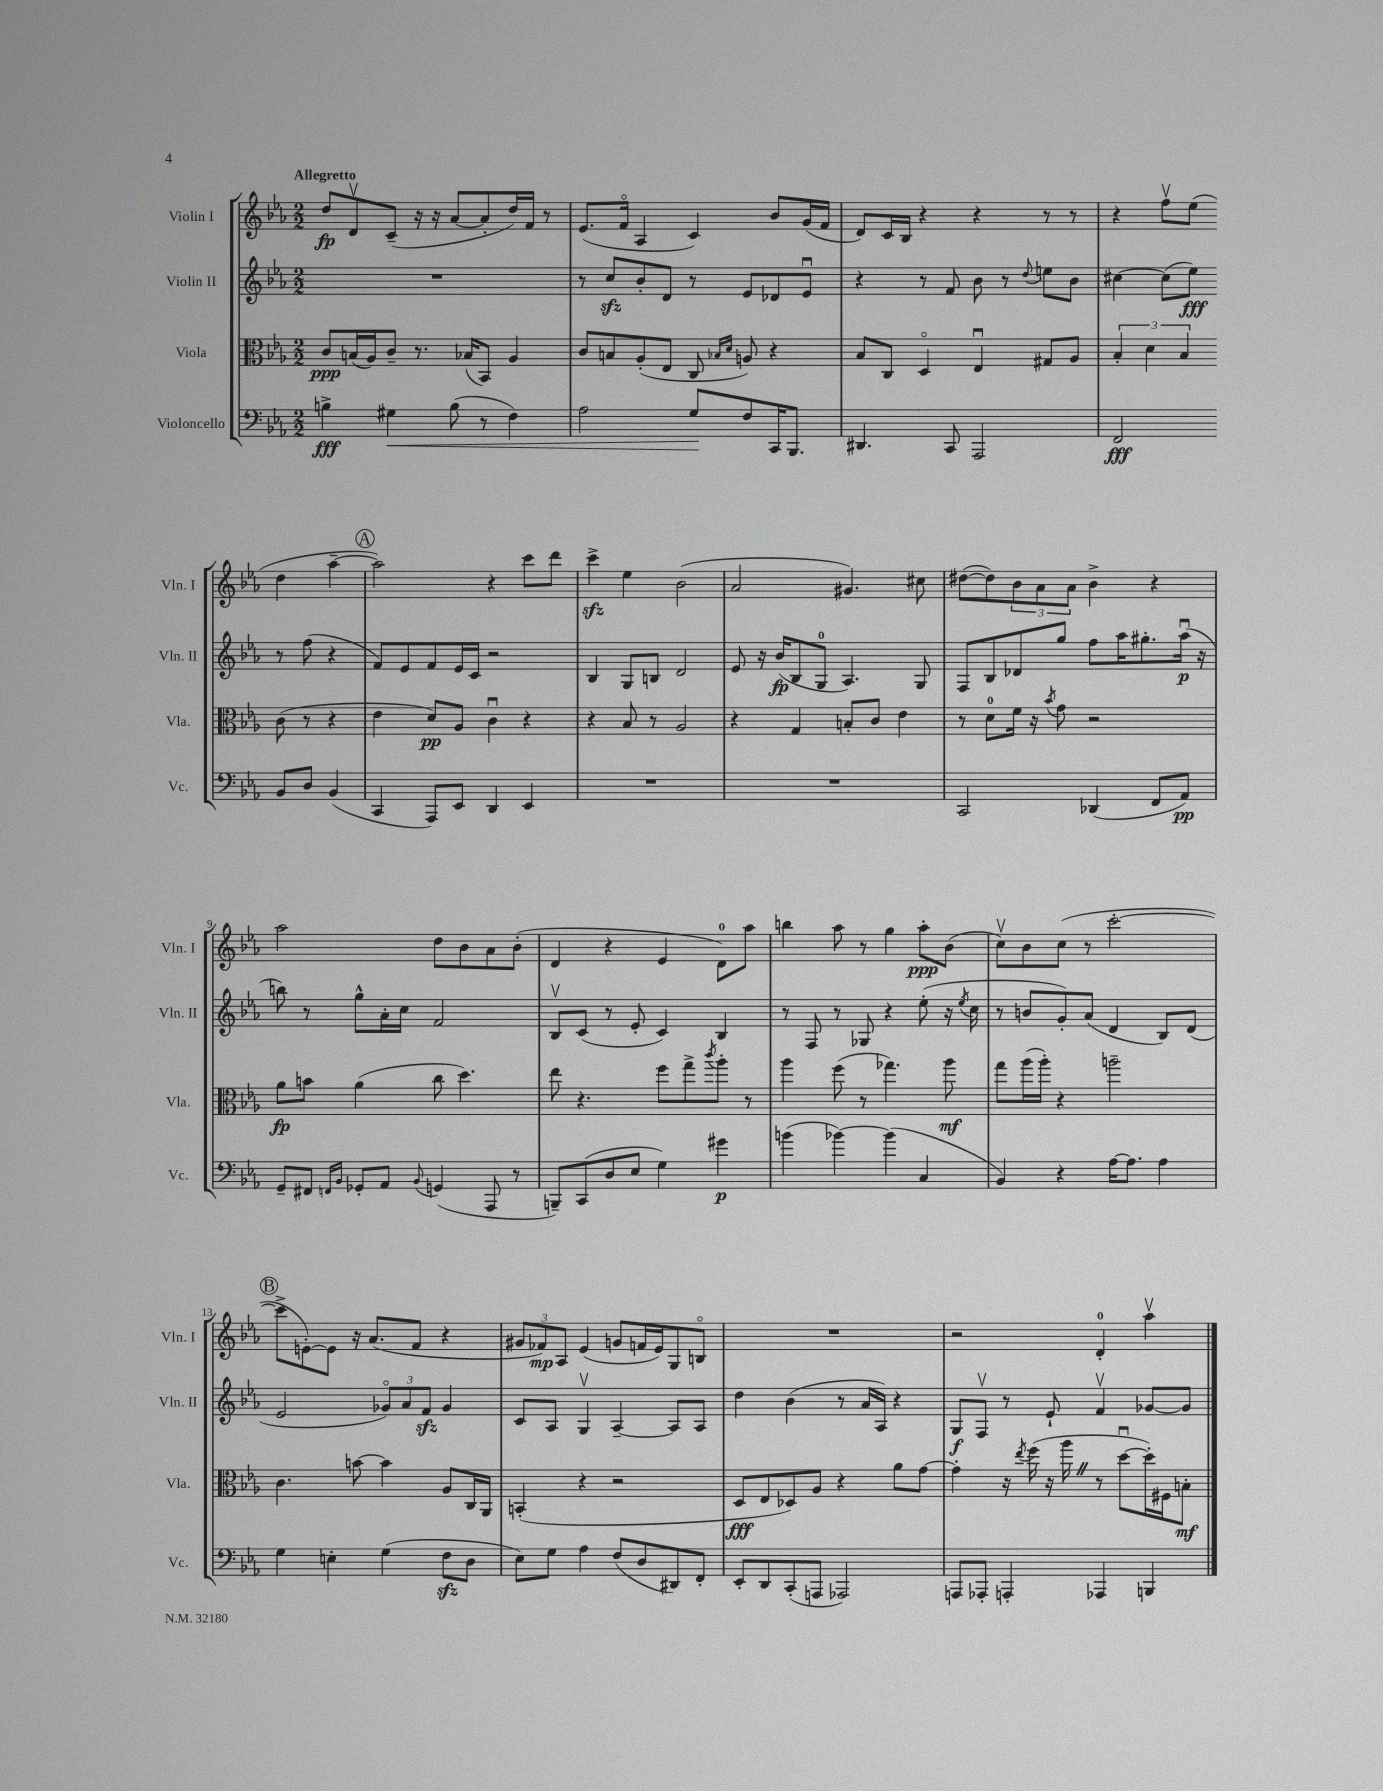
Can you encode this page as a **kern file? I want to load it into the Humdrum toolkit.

**kern	**dynam	**kern	**dynam	**kern	**dynam	**kern	**dynam
*part4	*part4	*part3	*part3	*part2	*part2	*part1	*part1
*staff4	*staff4	*staff3	*staff3	*staff2	*staff2	*staff1	*staff1
*I"Violoncello	*	*I"Viola	*	*I"Violin II	*	*I"Violin I	*
*I'Vc.	*	*I'Vla.	*	*I'Vln. II	*	*I'Vln. I	*
*clefF4	*	*clefC3	*	*clefG2	*	*clefG2	*
*k[b-e-a-]	*	*k[b-e-a-]	*	*k[b-e-a-]	*	*k[b-e-a-]	*
*M2/2	*	*M2/2	*	*M2/2	*	*M2/2	*
=1	=1	=1	=1	=1	=1	=1	=1
!	!	!	!	!	!	!LO:TX:a:B:t=Allegretto	!
4Bn^\	fff	8c/L	ppp	1r	.	8dd/L	fp
.	.	(16Bn/L	.	.	.	8dv/	.
.	.	16A-/J)	.	.	.	.	.
!	!LO:HP:b	!	!	!	!	!	!
4G#X\	<	8c~/J	.	.	.	(8c~/J	.
.	.	8.r	.	.	.	16r	.
.	.	.	.	.	.	16r	.
(8B\	.	.	.	.	.	[8a-/L	.
.	.	(16B-X/KL	.	.	.	.	.
8r	.	8BB-/J)	.	.	.	8a-'/]	.
4F\)	.	4A-/	.	.	.	16dd/L)	.
.	.	.	.	.	.	16f/JJ	.
.	.	.	.	.	.	8r	.
=2	=2	=2	=2	=2	=2	=2	=2
2A-\	.	8c/L	.	8r	.	(8.e-/L	.
.	.	8Bn/	.	8cczz/L	.	.	.
.	.	.	.	.	.	16f/Jk	.
.	.	(8A-'/	.	8b-'/	.	4A-/	.
.	.	8E-/J	.	8d/J	.	.	.
8G/L	.	8C/	.	8r	.	4c/)	.
.	.	16qqB-X/LL	.	.	.	.	.
.	.	16qqd/JJ	.	.	.	.	.
8F/	[	8An/)	.	8e-/L	.	.	.
16CC/K	.	4r	.	8d-X/	.	8b-/L	.
8.BBB-/J	.	.	.	.	.	.	.
.	.	.	.	8e-u/J	.	(16g/L	.
.	.	.	.	.	.	16f/JJ	.
=3	=3	=3	=3	=3	=3	=3	=3
4.DD#X/	.	8B-/L	.	4r	.	8d/L)	.
.	.	8C/J	.	.	.	16c/L	.
.	.	.	.	.	.	16B-/JJ	.
.	.	4D/	.	8r	.	4r	.
8CC/	.	.	.	8f/	.	.	.
2AAA-/	.	4E-u/	.	8b-\	.	4r	.
.	.	.	.	8r	.	.	.
.	.	.	.	8qqdd/	.	.	.
.	.	8G#X/L	.	8een\L	.	8r	.
.	.	8A-/J	.	8b-\J	.	8r	.
=4	=4	=4	=4	=4	=4	=4	=4
2FF/	fff	6B-'/	.	[4cc#X\	.	4r	.
.	.	6d\	.	.	.	.	.
.	.	.	.	(8cc#\L]	.	8ffv\L	.
.	.	6B-/	.	.	.	.	.
.	.	.	.	8ee-\J)	fff	(8ee-\J	.
8BB-/L	.	(8c\	.	8r	.	4dd\	.
8D/J	.	8r	.	(8ff\	.	.	.
(4BB-/	.	4r	.	4r	.	[4aa-~\	.
!!LO:LB:g=z
!!LO:REH:place=s1:t=A
=5	=5	=5	=5	=5	=5	=5	=5
4CC/	.	4e-\	.	8f/L)	.	2aa-\])	.
.	.	.	.	8e-/	.	.	.
8AAA-/L)	.	8d/L)	pp	8f/	.	.	.
8EE-/J	.	8A-/J	.	16e-/L	.	.	.
.	.	.	.	16c/JJ	.	.	.
4DD/	.	4cu\	.	2r	.	4r	.
4EE-/	.	4r	.	.	.	8ccc\L	.
.	.	.	.	.	.	8ddd\J	.
=6	=6	=6	=6	=6	=6	=6	=6
1r	.	4r	.	4B-/	.	4ccczz^\	.
.	.	8B-/	.	8G/L	.	4ee-\	.
.	.	8r	.	8Bn/J	.	.	.
.	.	2A-/	.	2d/	.	(2b-\	.
=7	=7	=7	=7	=7	=7	=7	=7
1r	.	4r	.	8e-/	.	2a-/	.
.	.	.	.	16r	.	.	.
.	.	.	.	(16b-/KL	fp	.	.
.	.	4G/	.	8B-/	.	.	.
.	.	.	.	8G/J	.	.	.
.	.	8Bn'/L	.	4.A-/)	.	4.g#X/)	.
.	.	8c/J	.	.	.	.	.
.	.	4e-\	.	.	.	.	.
.	.	.	.	8G/	.	8cc#X\	.
=8	=8	=8	=8	=8	=8	=8	=8
2CC/	.	8r	.	8F/L	.	([8dd#X\L	.
.	.	8d\L	.	8B-/	.	8dd#\])	.
.	.	16f\Jk	.	8d-X/	.	12b-\	.
.	.	16r	.	.	.	.	.
.	.	.	.	.	.	12a-\	.
.	.	8qb-/	.	.	.	.	.
.	.	8g\	.	8gg/J	.	.	.
.	.	.	.	.	.	12a-\J	.
(4DD-X/	.	2r	.	8ff\L	.	4b-^\	.
.	.	.	.	16aa-\K	.	.	.
.	.	.	.	8.gg#X'\	.	.	.
8FF/L	.	.	.	.	.	4r	.
8AA-/J)	pp	.	.	(16aa-u\Jk	p	.	.
.	.	.	.	16r	.	.	.
!!LO:LB:g=z
=9	=9	=9	=9	=9	=9	=9	=9
8GG~/L	.	8a-\L	fp	8bbn\)	.	2aa-\	.
8FF#X/J	.	8bn\J	.	8r	.	.	.
16qqFFn/LL	.	.	.	.	.	.	.
16qqBB-/JJ	.	.	.	.	.	.	.
8GG-X'/L	.	(4a-\	.	8gg^^\L	.	.	.
8AA-/J	.	.	.	16a-'\L	.	.	.
.	.	.	.	16cc\JJ	.	.	.
8qqBB-/	.	.	.	.	.	.	.
(4GGn/	.	8cc\	.	2f/	.	8dd\L	.
.	.	4.dd\)	.	.	.	8b-\	.
8AAA-/	.	.	.	.	.	8a-\	.
8r	.	.	.	.	.	(8b-'\J	.
=10	=10	=10	=10	=10	=10	=10	=10
8BBBn~/L)	.	8ee-\	.	8B-v/L	.	4d/	.
(8CC/	.	4.r	.	(8c/J	.	.	.
8D/	.	.	.	8r	.	4r	.
8E-/J	.	.	.	8e-'/	.	.	.
4G\)	.	8ff\L	.	4c/)	.	4e-/	.
.	.	8gg^\	.	.	.	.	.
.	.	8qccc/	.	.	.	.	.
4g#X\	p	8aa-'\J	.	4B-/	.	8d\L)	.
.	.	8r	.	.	.	8aa-\J	.
=11	=11	=11	=11	=11	=11	=11	=11
(4bn\	.	4aa-\	.	8r	.	4bbn\	.
.	.	.	.	8F/	.	.	.
[4b-X\)	.	(8ff\	.	8r	.	8aa-\	.
.	.	8r	.	8G-X/	.	8r	.
(4b-\]	.	4.gg-X\)	.	4r	.	4gg\	.
4C/	.	.	.	(8ee-'\	.	8aa-'\L	ppp
.	.	8aa-\	mf	16r	.	(8b-\J	.
.	.	.	.	8qee-/	.	.	.
.	.	.	.	16cc\	.	.	.
=12	=12	=12	=12	=12	=12	=12	=12
4BB-/)	.	8gg\L	.	8r	.	8ccv\L)	.
.	.	(16aa-\L	.	8bn/L	.	8b-\	.
.	.	16aa-'\JJ)	.	.	.	.	.
4r	.	4r	.	8g'/)	.	(8cc\J	.
.	.	.	.	(8a-/J	.	8r	.
[16A-\KL	.	2aan~\	.	4d/	.	[2ccc'\	.
8.A-\J]	.	.	.	.	.	.	.
4A-\	.	.	.	8B-/L)	.	.	.
.	.	.	.	(8d/J	.	.	.
!!LO:LB:g=z
!!LO:REH:place=s1:t=B
=13	=13	=13	=13	=13	=13	=13	=13
4G\	.	4.c\	.	2e-/	.	8ccc^\L]	.
.	.	.	.	.	.	[8en'\)	.
4En'\	.	.	.	.	.	8e\J]	.
.	.	[8bn\	.	.	.	16r	.
.	.	.	.	.	.	(8.a-/L	.
(4G\	.	4b\]	.	12g-X/L)	.	.	.
.	.	.	.	12a-/	.	.	.
.	.	.	.	.	.	8f/J	.
.	.	.	.	12fzz/J	.	.	.
8Fzz\L	.	8A-/L	.	4g-/	.	4r	.
8D\J	.	16C/L	.	.	.	.	.
.	.	16AA-/JJ	.	.	.	.	.
=14	=14	=14	=14	=14	=14	=14	=14
8E-\L)	.	(4BBn'/	.	8c/L	.	12g#X/L	.
.	.	.	.	.	.	12f-X/)	mp
8G\J	.	.	.	8A-/J	.	.	.
.	.	.	.	.	.	12A-/J	.
4A-\	.	4r	.	4Gv/	.	(4e-/	.
(8F/L	.	2r	.	[4A-~/	.	8gn/L	.
8D/	.	.	.	.	.	16fn/L	.
.	.	.	.	.	.	16e-/J)	.
8DD#X/)	.	.	.	8A-/L]	.	8G/	.
8FF'/J	.	.	.	8A-/J	.	8Bn/J	.
=15	=15	=15	=15	=15	=15	=15	=15
8EE-'/L	.	8D/L	fff	4dd\	.	1r	.
8DD/	.	8E-/	.	.	.	.	.
(8CC'/	.	8D-X/)	.	(4b-\	.	.	.
8AAAn/J	.	8A-/J	.	.	.	.	.
2AAA-X/)	.	4r	.	8r	.	.	.
.	.	.	.	16a-/LL	.	.	.
.	.	.	.	16A-/JJ)	.	.	.
.	.	8a-\L	.	4r	.	.	.
.	.	[8g\J	.	.	.	.	.
=16	=16	=16	=16	=16	=16	=16	=16
8AAAn/L	.	4g'\]	.	8G/L	f	2r	.
8AAA-X'/J	.	.	.	8Fv/J	.	.	.
4AAAn'/	.	16r	.	8r	.	.	.
.	.	8qee-/	.	.	.	.	.
.	.	(16ff\	.	.	.	.	.
.	.	16r	.	8e-`/	.	.	.
.	.	16aa-Z\	.	.	.	.	.
4AAA-X/	.	8r	.	4fv/	.	4d'/	.
.	.	[8ddu\L	.	.	.	.	.
4BBBn/	.	16dd'\L])	.	[8g-X/L	.	4aa-v\	.
.	.	16F#X\J	.	.	.	.	.
.	.	8Bn'\J	mf	8g-/J]	.	.	.
==	==	==	==	==	==	==	==
*-	*-	*-	*-	*-	*-	*-	*-
